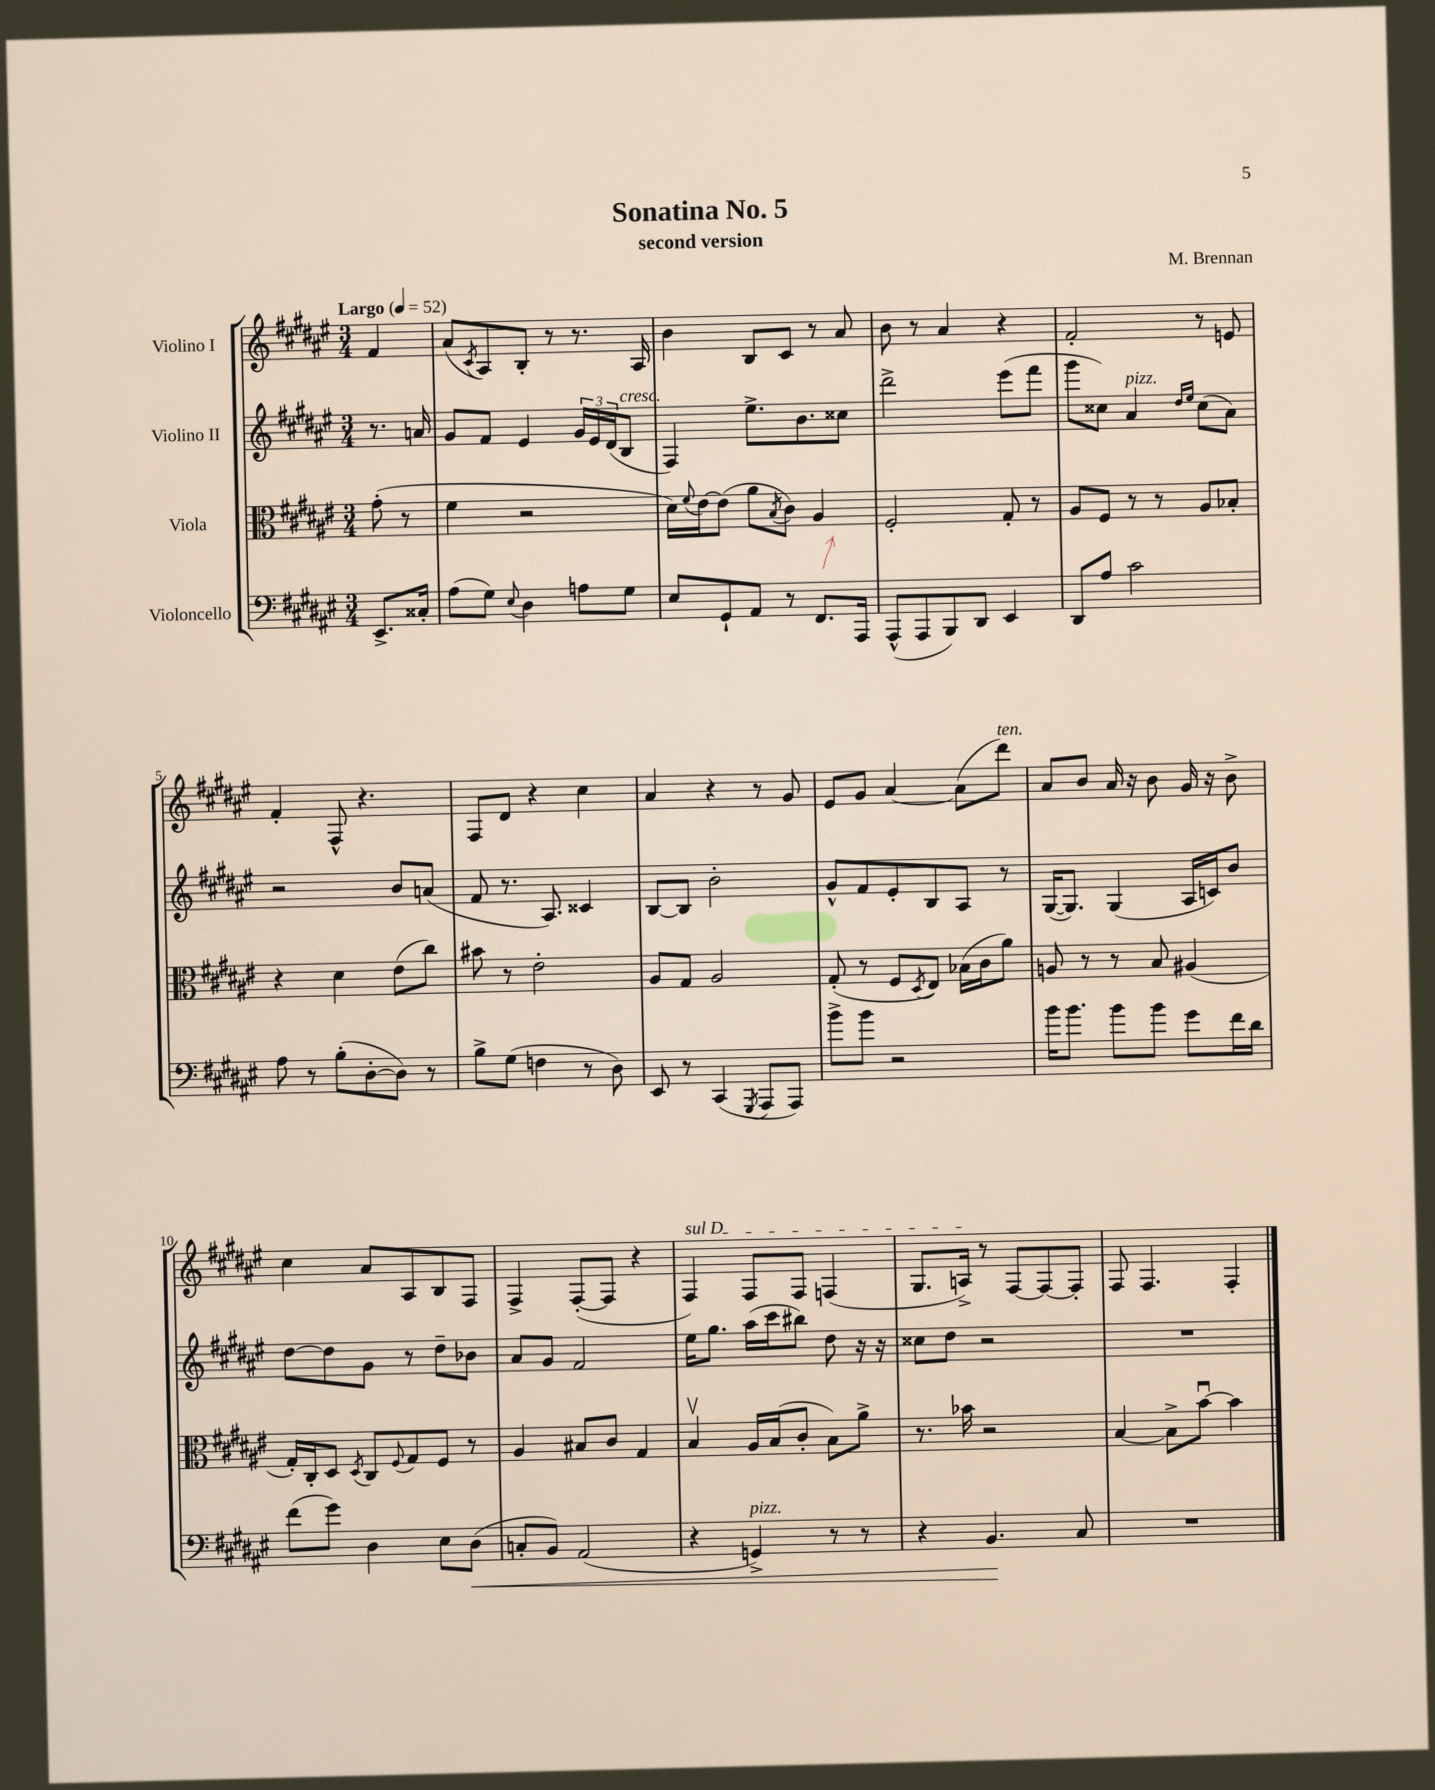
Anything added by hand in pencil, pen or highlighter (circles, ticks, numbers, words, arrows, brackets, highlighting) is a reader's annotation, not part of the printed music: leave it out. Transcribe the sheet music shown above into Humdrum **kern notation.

**kern	**kern	**kern	**kern
*staff4	*staff3	*staff2	*staff1
*clefF4	*clefC3	*clefG2	*clefG2
*k[f#c#g#d#a#e#]	*k[f#c#g#d#a#e#]	*k[f#c#g#d#a#e#]	*k[f#c#g#d#a#e#]
*M3/4	*M3/4	*M3/4	*M3/4
*MM52	*MM52	*MM52	*MM52
8.EE#^	(8g#'	8.r	4f#
.	8r	.	.
16C##'	.	16a	.
=	=	=	=
(8A#	4f#	8g#	(8a#
.	.	.	8qc#
8G#)	.	8f#	8A#)
8qqE#	.	.	.
4D#	2r	4e#	8B'
.	.	.	8r
8A	.	24g#	8.r
.	.	24e#	.
.	.	(24d#	.
8G#	.	8B	.
.	.	.	16A#
=	=	=	=
8E#	16d#)	4F#)	4b
.	8qqf#	.	.
.	[16e#	.	.
8GG#`	(8e#]	.	.
8AA#	8a#	8.ee#^	8B
.	8qB	.	.
8r	8c#)	.	8c#
.	.	8.b	.
8.FF#	4A#	.	8r
.	.	8cc##	8a#
16AAA#	.	.	.
=	=	=	=
(8AAA#^^	2F#'	2ddd#^	8b
8AAA#	.	.	8r
8BBB)	.	.	4a#
8DD#	.	.	.
4EE#	8G#'	(8eee#	4r
.	8r	8fff#	.
=	=	=	=
8DD#	8A#	8ggg#	2f#'
8A#	8F#	8cc##)	.
2c#	8r	4a#	.
.	8r	.	.
.	.	16qqdd#	.
.	.	16qqee#	.
.	8A#	(8cc##	8r
.	8B-'	8a#)	8e
=	=	=	=
8A#	4r	2r	4f#'
8r	.	.	.
(8B'	4d#	.	8F#^^
[8D#'	.	.	4.r
8D#])	(8e#	8b	.
8r	8cc#)	(8a	.
=	=	=	=
8B^	8b#	8f#	8F#
(8G#	8r	8.r	8d#
4F	2e#'	.	4r
.	.	8.A#)	.
8r	.	4c##	4cc#
8D#)	.	.	.
=	=	=	=
8EE#	8A#	[8B	4a#
8r	8G#	8B]	.
(4CC#	2A#	2b'	4r
8qGGG#	.	.	.
8AAA#	.	.	8r
8AAA#)	.	.	8g#
=	=	=	=
8b^	(8G#'	8g#^^	8e#
8b	8r	8f#	8g#
2r	8F#	8e#'	[4a#
.	8qD#	.	.
.	8E#)	8B	.
.	(16B-	8A#	(8a#]
.	16c#	.	.
.	8a#)	8r	8ddd#)
=	=	=	=
16b	8A	([16G#	8a#
8.b	.	8.G#])	.
.	8r	.	8b
8b	8r	(4G#	16a#
.	.	.	16r
8b	8B	.	8b
8g#	(4A#	16A#	16g#
.	.	16c)	16r
16f#	.	8b	8b^
16d#	.	.	.
=	=	=	=
(8f#	16G#')	[8dd#	4cc#
.	16C#'	.	.
8g#)	8D#	8dd#]	.
.	8qD#	.	.
4D#	8C#	8g#	8a#
.	8qqF#	.	.
.	8G#	8r	8A#
8E#	8F#	8dd#~	8B
(8D#	8r	8b-	8F#
=	=	=	=
8C'	4A#	8a#	4F#^
8BB)	.	8g#	.
(2AA#	8B#	2f#	([8F#'
.	8c#	.	8F#]
.	4G#	.	4r
=	=	=	=
4r	4Bv	16ee#	4F#)
.	.	8.gg#	.
4GG^)	16A#	(16aa#	8F#
.	(16B	16ccc#	.
.	8c#'	8bb#)	8F#
8r	8B)	8dd#	(4F
8r	8a#^	16r	.
.	.	16r	.
=	=	=	=
4r	8.r	8cc##	8.G#
.	.	8dd#	.
.	16b-	.	16A^)
4.BB	2r	2r	8r
.	.	.	[8F#
.	.	.	8F#_
8C#	.	.	8F#']
=	=	=	=
2.r	[4B	2.r	8F#
.	.	.	4.F#
.	8B^]	.	.
.	[8bu	.	.
.	4b]	.	4F#'
==	==	==	==
*-	*-	*-	*-
